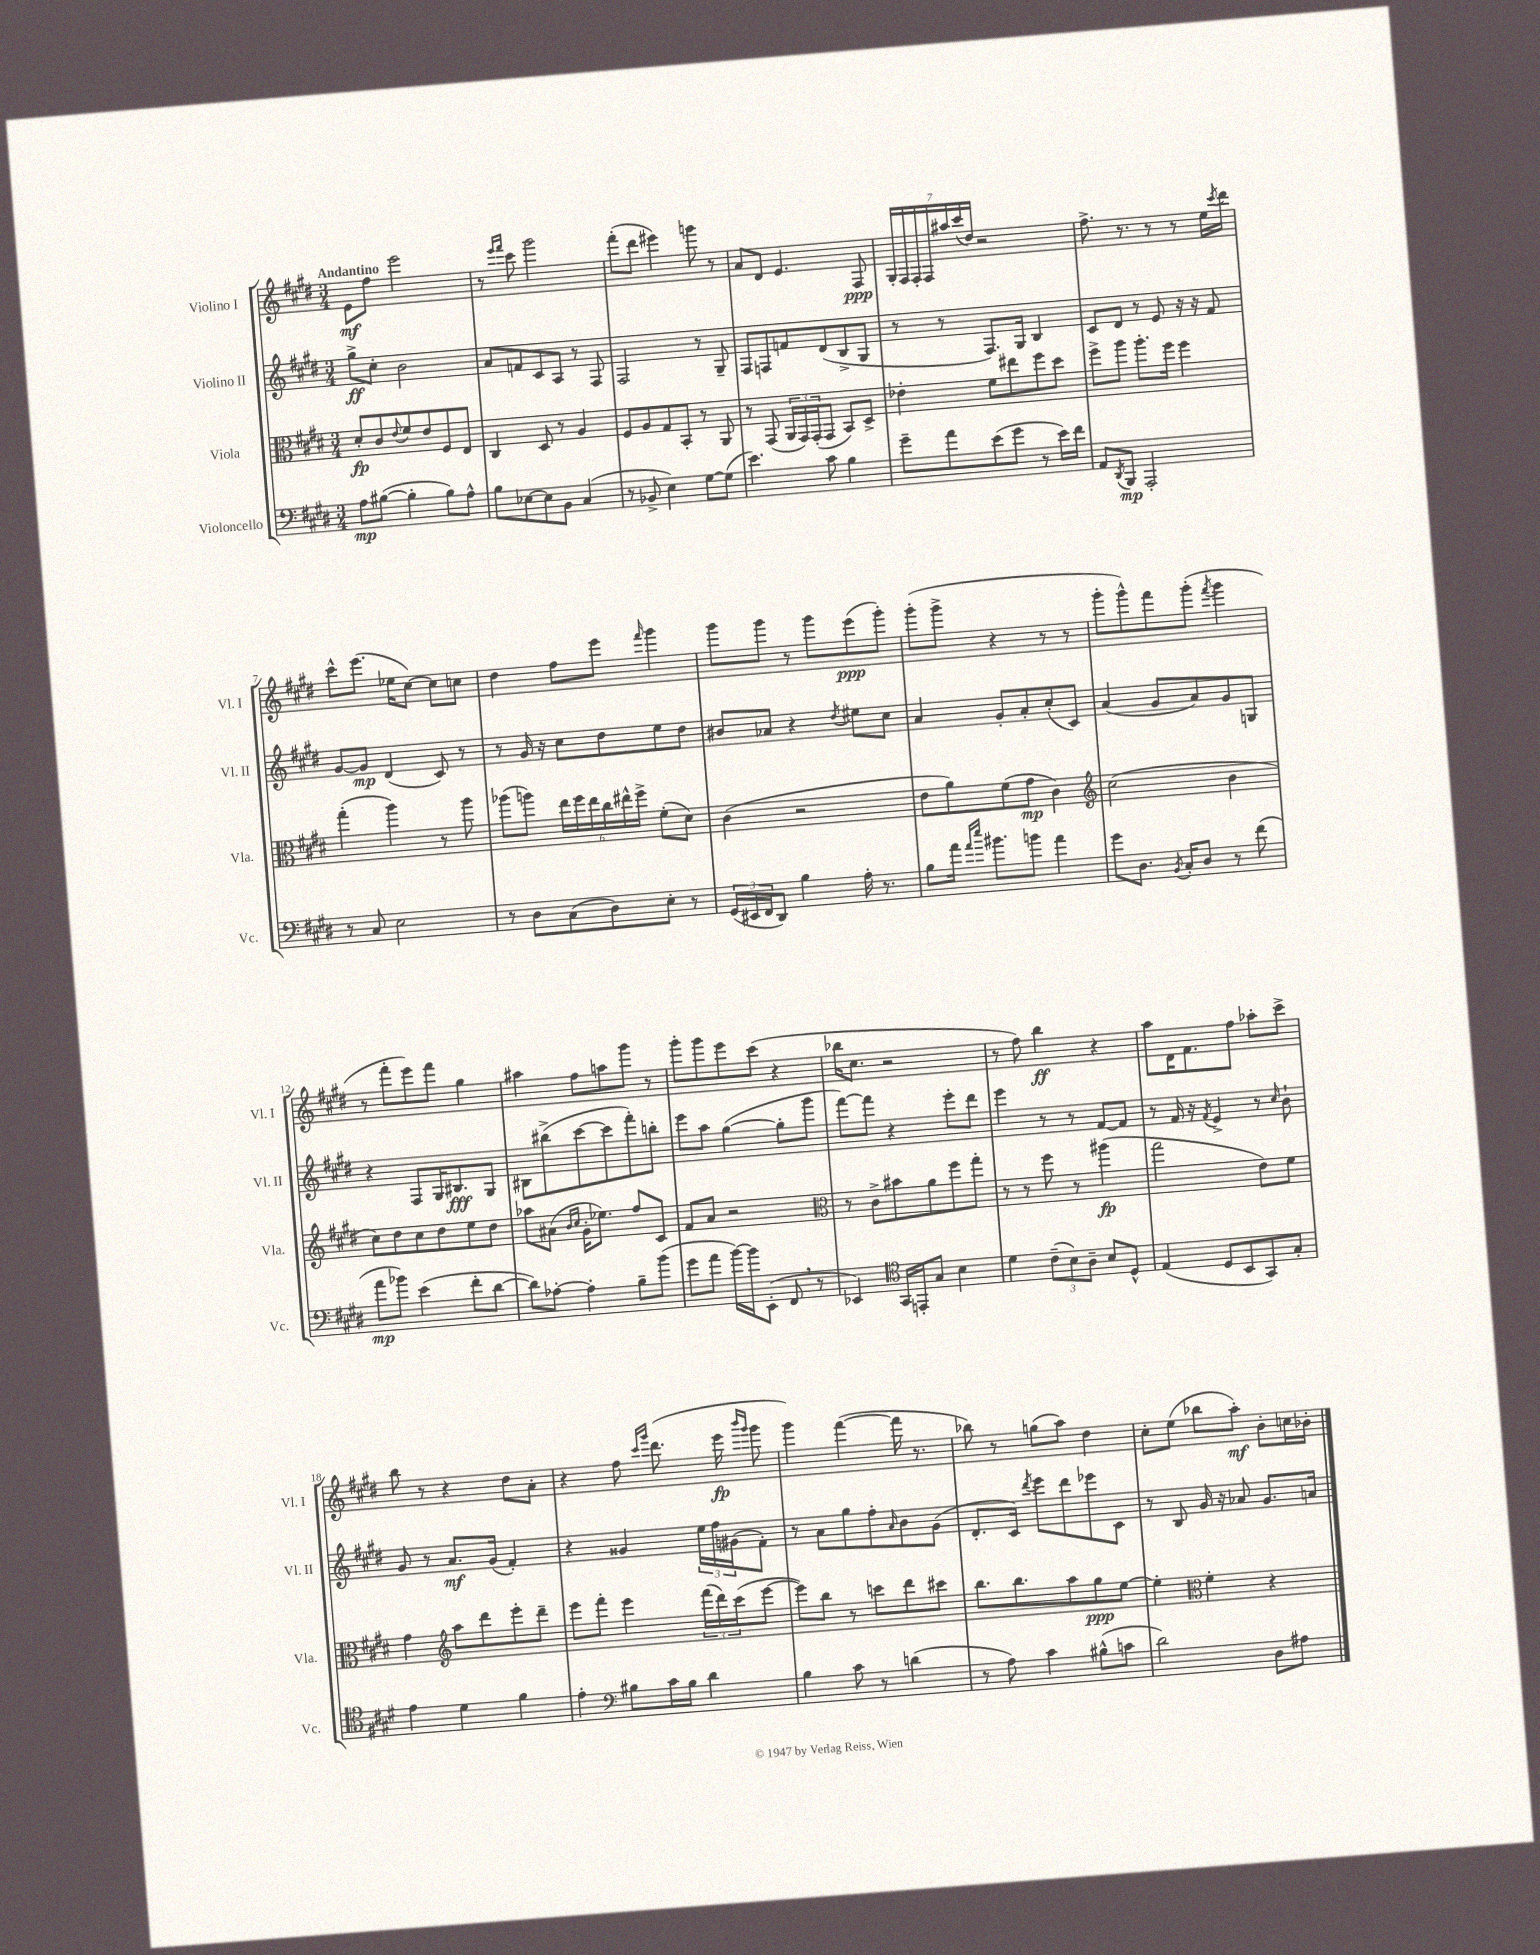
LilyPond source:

<<
\new StaffGroup <<
\new Staff = "s0" \with { instrumentName = "Violino I" shortInstrumentName = "Vl. I" } {
    \clef treble \key e \major \numericTimeSignature \time 3/4 \tempo "Andantino"
    e'8\mf fis''8 e'''2 |
    r8 \grace { e'''16 fis'''16 } cis'''8 gis'''2 |
    fis'''8-.( dis'''8 eis'''4) g'''8 r8 |
    a'8 dis'8 e'4. fis8\ppp |
    \tuplet 7/4 { gis16-. fis16 fis16-. fis16 ais''16 cis'''16( dis''16) } r2 |
    fis''8.-> r8. r8 r8 e''16 \acciaccatura { cis'''8 } dis'''16 |
    cis'''8-^ e'''8.( ees''16 cis''8~) cis''8 c''8 |
    dis''4 fis''8 e'''8 \grace { fis'''16 } gis'''4 |
    gis'''8 gis'''8 r8 gis'''8 e'''8\ppp( gis'''8-.) |
    gis'''8-.( gis'''8-> r4 r8 r8 |
    gis'''8-. gis'''8-^) fis'''8 gis'''8-.( \acciaccatura { fis'''8 } gis'''4 |
    r8 fis'''8-. e'''8) fis'''8 gis''4 |
    ais''4 fis''8 a''8 gis'''8 r8 |
    gis'''8-. gis'''8 e'''8 cis'''8( r4 |
    bes''16 cis''8. r2 |
    r8 fis''8) b''4\ff r4 |
    a''8 dis'16 fis'8. fis''8 aes''8-. cis'''8-> |
    b''8 r8 r4 dis''8 a'8-. |
    r4 fis''8 \grace { cis'''16 gis'''16 } dis'''8.( e'''16\fp \grace { b'''16 gis'''16 } gis'''8 |
    gis'''4) fis'''4~( fis'''16 r8. |
    bes''8) r8 g''8( a''8) dis''4 |
    cis''8-. e''8( bes''8 a''8-.\mf) b'8-. c''16 bes'16-. \bar "|." |
}
\new Staff = "s1" \with { instrumentName = "Violino II" shortInstrumentName = "Vl. II" } {
    \clef treble \key e \major \numericTimeSignature \time 3/4
    gis''8->\ff cis''8-. b'2 |
    a'8 f'8 cis'8 a8 r8 fis8 |
    fis2 r8 gis8-- |
    fis8 f8 f'8 dis'8( b8-> gis8 |
    r8 r8 fis8.) gis16 b4 |
    cis'8 dis'8 r8 e'8 r16 r16 fis'8 |
    gis'8~ gis'8\mp dis'4( cis'8) r8 |
    r8 gis'16 r16 cis''8 dis''8 e''8 dis''8 |
    bis'8 aes'8 r4 \acciaccatura { dis''8 } eis''8 cis''8 |
    a'4 gis'8-. a'8-. cis''8-.( cis'8) |
    a'4( gis'8 a'8) gis'8 g8 |
    r4 fis8 gis16 bis8.\fff gis8 |
    bis8 bis''8->( cis'''8~ cis'''8 fis'''8-.) b''8-. |
    e'''8 a''8 gis''4~( gis''8-. gis'''8 |
    fis'''8~) fis'''8 r4 e'''8-. dis'''8 |
    e'''4 r8 r8 fis'8~ fis'8 |
    r8 fis'16 r16 \acciaccatura { fis'8 } e'4-> r8 \grace { cis''16 } b'8-! |
    gis'8 r8 a'8.\mf gis'16( fis'4-.) |
    r4 gisis'4 \tuplet 3/2 { e''16 fis''16 gis'16( } fis'8-.) |
    r8 a'8 gis''8 fis''8-. \grace { a'16 } b'8 gis'8( |
    dis'8.-. cis'16) \acciaccatura { dis'''8 } e'''8 dis'''8 ees'''8 cis'8 |
    r8 b8 gis'16 r16 aes'8 gis'8. a'16 \bar "|." |
}
\new Staff = "s2" \with { instrumentName = "Viola" shortInstrumentName = "Vla." } {
    \clef alto \key e \major \numericTimeSignature \time 3/4
    dis'8-.\fp cis'8 \appoggiatura { e'8 } fis'8 e'8 fis8 e8 |
    cis4 dis8 r8 a4 |
    fis8 a8 gis8 b,8-. r8 a,8 |
    r8 gis,8( \tuplet 3/2 { a,16 gis,16) gis,16-.( } gis,8 b,8) dis8-> |
    ees'4-. fis'8 eis''8 fis''8 dis''8 |
    fis''8-> a''8 a''8.-. fis''16 fis''4 |
    gis''4-.( a''4) r8 a''8 |
    aes''8( a''8) \tuplet 6/4 { e''16 fis''16 e''16 cis''16 eis''16-^ fis''16-> } fis'8-.( dis'8) |
    cis'4( r2 |
    e'8 a'8) fis'8( gis'8\mp cis'4) |
    \clef treble cis''2( b'4 |
    cis''8) dis''8 cis''8 dis''8 e''8 dis''8 |
    aes''8 ais'8( \grace { b'16 cis''16 } gis'16-. ees''8.) fis''8 cis'8 |
    fis'8 a'8 r2 |
    \clef alto r8 cis'8-> bis'8 a'8 fis''8 gis''8-. |
    r8 r8 fis''8 r8 ais''4\fp( |
    gis''2 e'8) fis'8 |
    gis'4 \clef treble a''8 dis'''8 e'''8-. dis'''8-- |
    e'''8 fis'''8-. e'''4 \tuplet 3/2 { fis'''16( dis'''16) cis'''16( } e'''8~ |
    e'''8) b''8 r8 c'''8 dis'''8 cis'''8 |
    b''8. b''8. a''8 gis''8\ppp e''8~ |
    e''4-. \clef alto fis'4-. r4 \bar "|." |
}
\new Staff = "s3" \with { instrumentName = "Violoncello" shortInstrumentName = "Vc." } {
    \clef bass \key e \major \numericTimeSignature \time 3/4
    a8\mp bis8~( bis4-. bis8) a8-^ |
    b8 ees8~ ees8 b,8 cis4( |
    r8 bes,8-> e4) gis8~ gis8( |
    e'4.) cis'8 b4 |
    gis'8-- a'8 e'8( gis'8 r8 e'16) fis'16 |
    a,8 \acciaccatura { dis,8 } b,,8\mp a,,2-. |
    r8 cis8 e2 |
    r8 dis8 cis8( dis8) e8-. r8 |
    \tuplet 3/2 { gis,16( eis,16 fis,16 } dis,8) b4 a16-. r8. |
    b8 a'16 \grace { a'16 e''16 } bis'8. b'8 a'4 |
    gis'8 dis8. \acciaccatura { b,8 } cis16-. dis8 r8 fis'8( |
    a'8\mp bes'8) e'4( fis'8-. dis'8~ |
    dis'8) aes8~-. aes4-. b8-- b'8( |
    gis'8 a'8 b'16~) b'16 e,8-.( fis,8 \breathe r8 |
    ees,4) \clef tenor gis,16 e,16-. gis8 b4 |
    dis'4 \tuplet 3/2 { cis'8--( b8) a8-- } b8 dis8-^ |
    e4( dis8 b,8 gis,8) gis8-. |
    e'4 dis'4 fis'4 |
    e'4-. \clef bass bis8 cis'16 bis16 dis'4 |
    b4 cis'8 r8 d'4( |
    r8 a8) cis'4 bis8-^( c'8 |
    dis'2) dis8 ais8 \bar "|." |
}
>>
>>
